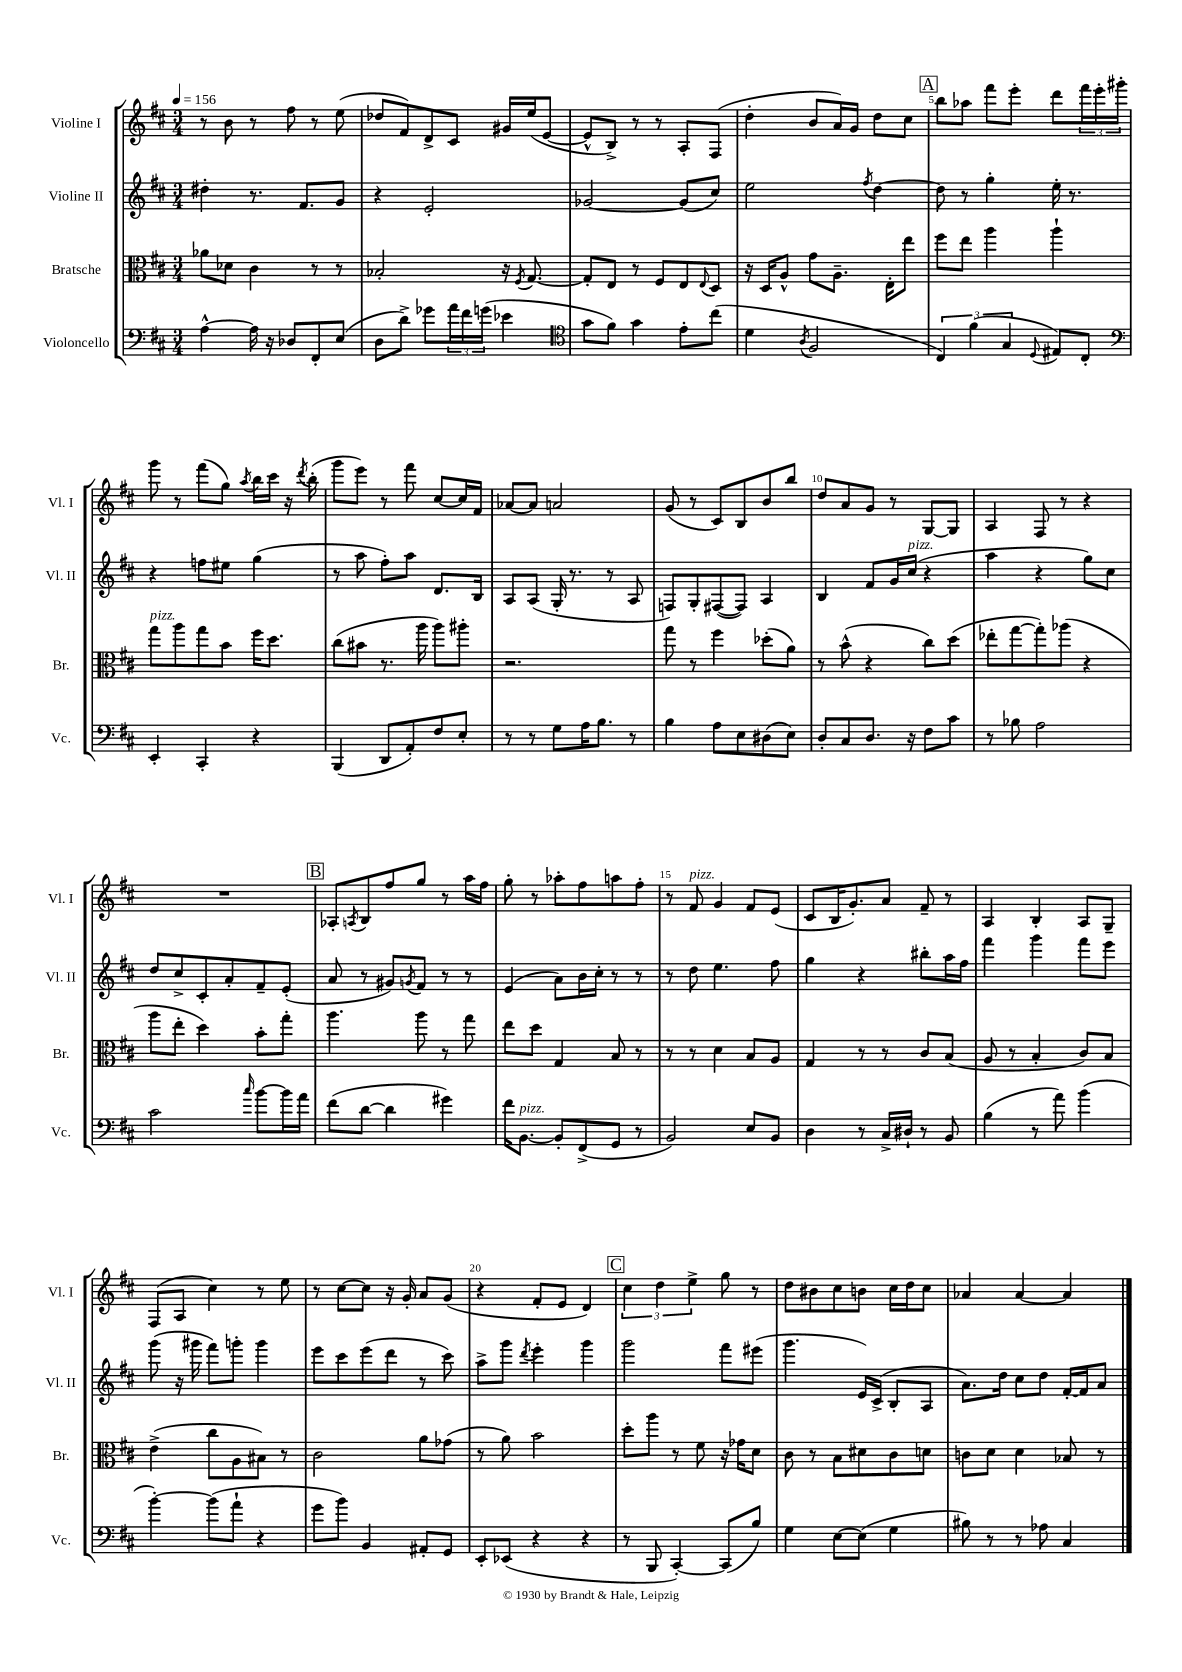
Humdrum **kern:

**kern	**kern	**kern	**kern
*staff4	*staff3	*staff2	*staff1
*clefF4	*clefC3	*clefG2	*clefG2
*k[f#c#]	*k[f#c#]	*k[f#c#]	*k[f#c#]
*M3/4	*M3/4	*M3/4	*M3/4
*MM156	*MM156	*MM156	*MM156
[4A^^	8a-	4dd#'	8r
.	8d-	.	8b
16A]	4c#	8.r	8r
16r	.	.	.
8D-	.	.	8ff#
.	.	8.f#	.
8FF#'	8r	.	8r
(8E	8r	8g	(8ee
=	=	=	=
8D	2B-'	4r	8dd-
8d^)	.	.	8f#)
8g-	.	2e'	8d^
24a	.	.	8c#
24f#	.	.	.
(24g	.	.	.
4e-	16r	.	16g#
.	8qF#	.	.
.	[8.G	.	(16ee
.	.	.	[8e
=	=	=	=
*clefC4	*	*	*
8g	8G']	[2g-	8e^^]
8f#)	8E	.	8B^)
4g	8r	.	8r
.	8F#	.	8r
8e'	8E	(8g-]	8A'
.	8qqE	.	.
(8cc#	8D	8cc#)	(8F#
=	=	=	=
4d	16r	2ee	4dd'
.	16D	.	.
.	8A^^	.	.
8qA	.	.	.
2F#	8g	.	8b
.	8.A~	.	16a)
.	.	.	16g
.	.	8qff#	.
.	.	[4dd	8dd
.	16E'	.	.
.	8ee	.	8cc#
=	=	=	=
6C#)	8ff#	8dd]	8bb
.	8ee	8r	8aa-
(6f#	.	.	.
.	4aa	4gg'	8fff#
6G	.	.	.
.	.	.	8eee'
8qqD	.	.	.
8E#)	4aa`	16ee'	8ddd
.	.	8.r	.
8C#'	.	.	24fff#
.	.	.	24eee'
.	.	.	24ggg#'
=	=	=	=
*clefF4	*	*	*
4EE'	8gg	4r	8ggg
.	8aa	.	8r
4CC#'	8gg	8ff	(8fff#
.	8b	8ee#	8gg)
.	.	.	8qaa
4r	16ff#	(4gg	16bb
.	8.dd	.	16ccc#
.	.	.	16r
.	.	.	8qddd
.	.	.	(16bb'
=	=	=	=
(4BBB	(8cc#	8r	8ggg
.	8b#	8aa	8eee)
8DD	8.r	8ff#')	8r
8AA')	.	8aa	8fff#
.	16aa	.	.
8F#	8aa)	8.d	[8cc#
8E'	8aa#'	.	16cc#]
.	.	16B	16f#
=	=	=	=
8r	2.r	8A	[8a-
8r	.	(8A	8a-]
8G	.	16G'	2a
.	.	8.r	.
16A	.	.	.
8.B	.	.	.
.	.	8r	.
8r	.	8A	.
=	=	=	=
4B	8gg	8F)	(8g
.	8r	8G'	8r
8A	4ff#	([8F#	8c#)
8E	.	8F#])	8B
(8D#	(8dd-'	4A	8b
8E)	8a)	.	8bb
=	=	=	=
8D'	8r	4B	8dd
8C#	(8b^^	.	8a
8.D	4r	8f#	8g
.	.	16g	8r
16r	.	(16cc#	.
8F#	8cc#)	4r	[8G
8c#	(8dd	.	8G]
=	=	=	=
8r	8ee-'	4aa	4A
8B-	[8gg	.	.
2A	8gg'])	4r	8F#
.	(8aa-	.	8r
.	4r	8gg)	4r
.	.	8cc#	.
=	=	=	=
2c#	8aa	8dd	2.r
.	8ee'	8cc#^	.
.	4dd)	8c#'	.
.	.	8a'	.
16qqcc#	.	.	.
[8b	8b'	8f#~	.
16b]	8gg'	(8e'	.
16a	.	.	.
=	=	=	=
(8f#	4.aa	8a	8A-'
.	.	.	8qA
[8d	.	8r	8B
4d]	.	8g#)	8ff#
.	.	8qg	.
.	8aa	8f#	8gg
4g#)	8r	8r	8r
.	8gg	8r	16aa
.	.	.	16ff#
=	=	=	=
16f#	8ee	(4e	8gg'
[8.BB	.	.	.
.	8dd	.	8r
8BB']	4G	8a)	8aa-'
(8FF#^	.	16b	8ff#
.	.	16cc#'	.
8GG	8B	8r	8aa
8r	8r	8r	8ff#'
=	=	=	=
2BB)	8r	8r	8r
.	8r	8dd	8f#
.	4d	4.ee	4g
8E	8B	.	8f#
8BB	8A	8ff#	(8e
=	=	=	=
4D	4G	4gg	8c#
.	.	.	16B
.	.	.	8.g')
8r	8r	4r	.
16C#^	8r	.	8a
16D#`	.	.	.
8r	8c#	8bb#'	8f#~
8BB	(8B	16aa	8r
.	.	16ff#	.
=	=	=	=
(4B	8A	4fff#	4A
.	8r	.	.
8r	4B'	4ggg	4B'
8a)	.	.	.
(4b	8c#)	8fff#	8A
.	8B	8eee	8G~
=	=	=	=
[4b')	(4e^	(8ggg	(8F#
.	.	16r	8A
.	.	16ggg#	.
(8b]	8cc#	8fff#)	4cc#)
8a`	8A	8ggg'	.
4r	8B#)	4ggg	8r
.	8r	.	8ee
=	=	=	=
8g	2c#	8eee	8r
8b)	.	8ccc#	[8cc#
4BB	.	(8eee	8cc#]
.	.	8ddd	16r
.	.	.	16g'
8AA#'	8a	8r	8a
8GG	(8g-	8ccc#)	(8g
=	=	=	=
8EE'	8r	8aa^	4r
(8EE-	8a)	8ggg	.
.	.	8qddd	.
4r	2b	4eee'	8f#'
.	.	.	8e
4r	.	4ggg	4d)
=	=	=	=
8r	8dd'	2ggg	6cc#
8BBB	8aa	.	.
.	.	.	6dd
[4CC#')	8r	.	.
.	.	.	6ee^
.	8f#	.	.
(8CC#]	16r	8fff#	8gg
.	16g-	.	.
8B)	8d	(8eee#	8r
=	=	=	=
4G	8c#	4.ggg	8dd
.	8r	.	8b#
[8E	8B	.	8cc#
(8E]	8d#	16e)	8b
.	.	(16c#^	.
4G	8c#	8B'	16cc#
.	.	.	16dd
.	8d	8A	8cc#
=	=	=	=
8B#)	8c	8.a)	4a-
8r	8d	.	.
.	.	16dd	.
8r	4d	8cc#	[4a-
8A-	.	8dd	.
4C#	8B-	[16f#'	4a-]
.	.	16f#]	.
.	8r	8a	.
==	==	==	==
*-	*-	*-	*-
